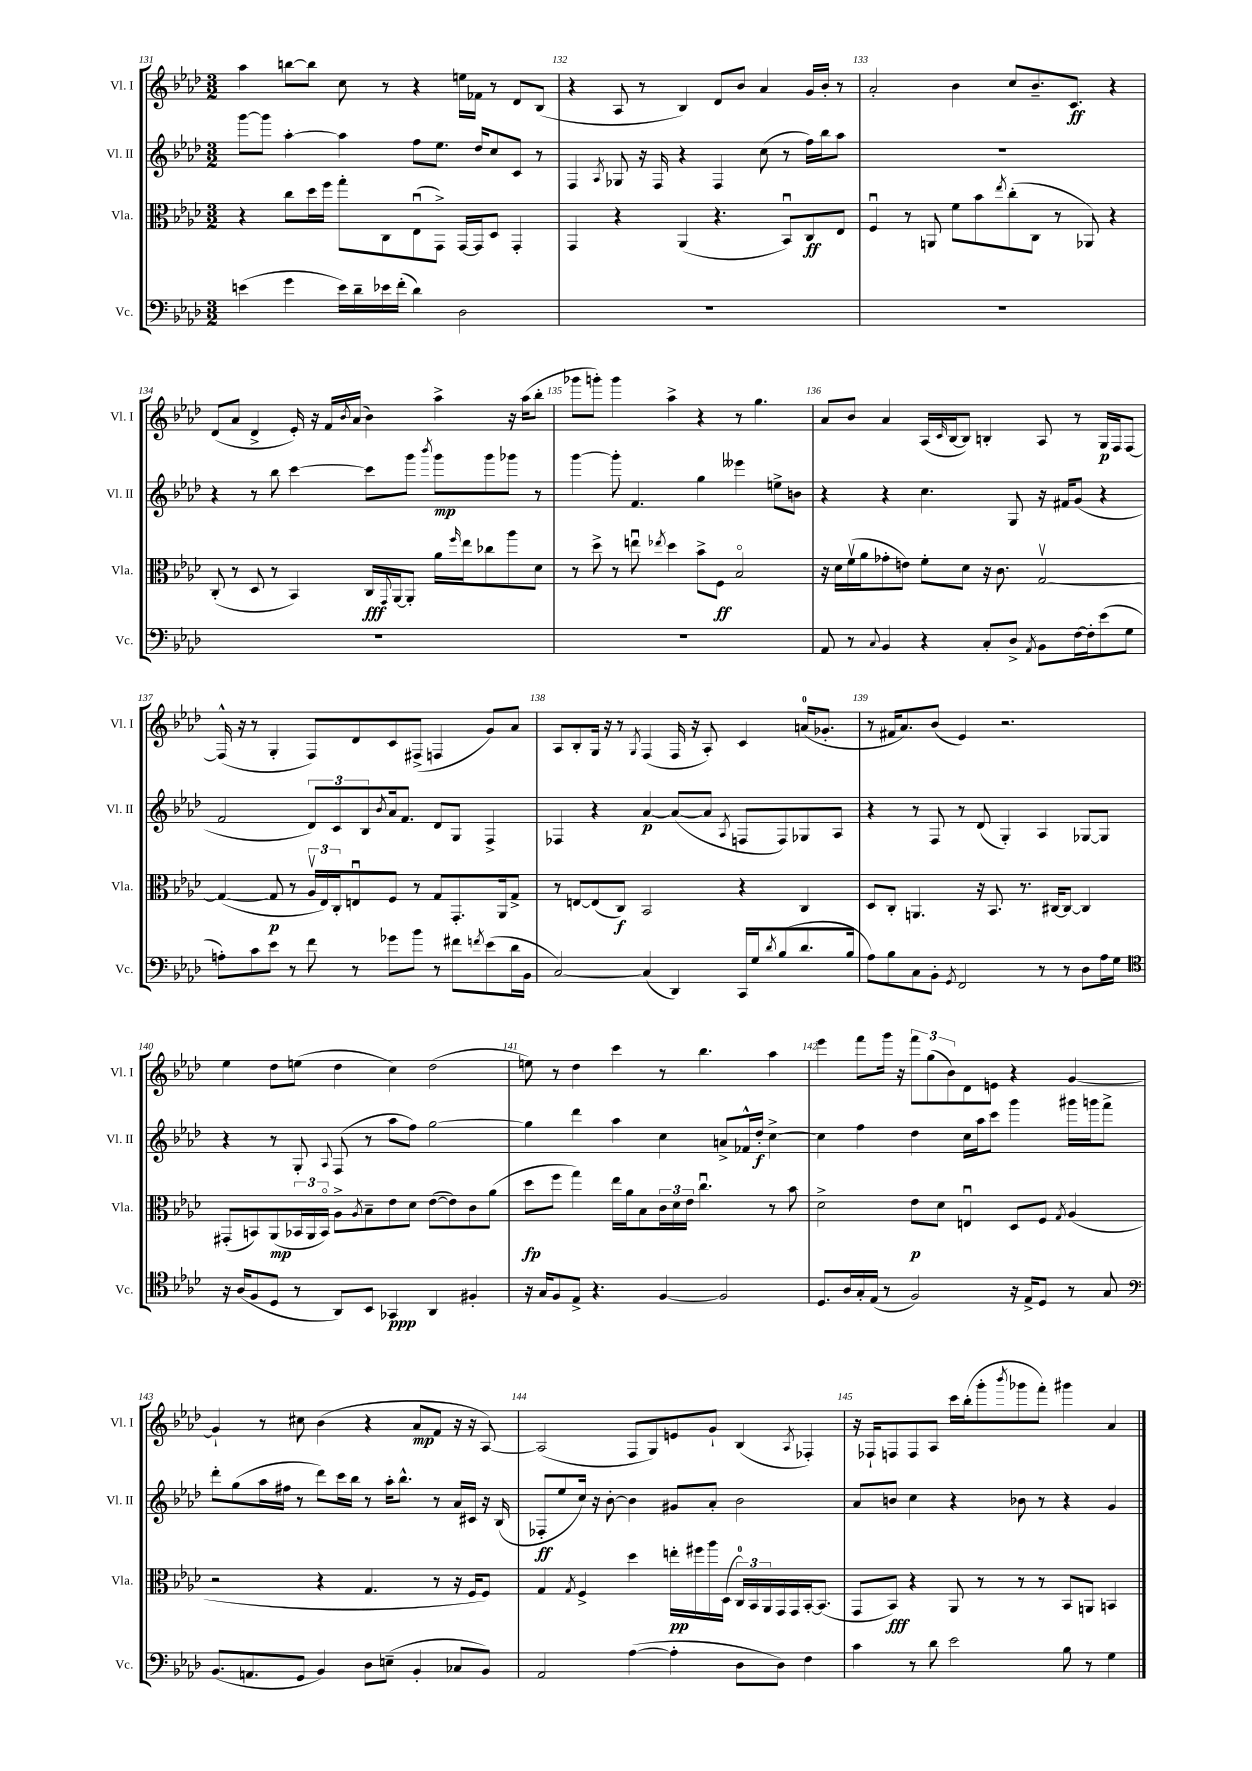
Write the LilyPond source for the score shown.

<<
\new StaffGroup <<
\new Staff = "s0" \with { instrumentName = "Vl. I" shortInstrumentName = "Vl. I" } {
    \clef treble \key aes \major \numericTimeSignature \time 3/2
    aes''4 b''8~ b''8 c''8 r8 r4 e''16 fes'16 r8 des'8 bes8( |
    r4 aes8 r8 bes4) des'8 bes'8 aes'4 g'16 bes'16-. r8 |
    aes'2-. bes'4 c''8 bes'8.-- c'8.\ff r4 |
    des'8( aes'8 des'4-> ees'16-.) r16 f'16 \acciaccatura { bes'8 } aes'16( bes'4) aes''4-> r16 aes''16( bes''8-. |
    ges'''8 g'''8-.) g'''4 aes''4-> r4 r8 g''4. |
    aes'8 bes'8 aes'4 aes16( \grace { c'16 } bes16~ bes8) b4-. aes8 r8 g16\p f16 f8~ |
    f16-^( r16 r8 g4-. f8) des'8 c'8 fis8->( f4 g'8) aes'8 |
    aes8 bes8-. g16 r16 r8 \acciaccatura { g8 } f4( f16 r16 aes8-.) c'4 a'16-0( ges'8.-. |
    r8 fis'16 aes'8.) bes'8( ees'4) r2. |
    ees''4 des''8 e''8( des''4 c''4) des''2( |
    e''8) r8 des''4 c'''4 r8 bes''4. aes''4 |
    ees'''4 f'''8 g'''16 r16 \tuplet 3/2 { f'''8 g''8( bes'8) } des'8 e'8 r4 g'4~ |
    g'4-! r8 cis''8 bes'4( r4 aes'8\mp f'8 r16 r16 aes8~) |
    aes2( f8 g8) e'8 g'8-! bes4( \acciaccatura { aes8 } fes4-.) |
    r16 fes16-! f8 f8 aes8 c'''16 bes''16-.( g'''8-. \acciaccatura { bes'''8 } ges'''8 f'''8-.) gis'''4 aes'4 \bar "|." |
}
\new Staff = "s1" \with { instrumentName = "Vl. II" shortInstrumentName = "Vl. II" } {
    \clef treble \key aes \major \numericTimeSignature \time 3/2
    g'''8~ g'''8 aes''4~-. aes''4 f''8 ees''8. des''16 c''8 c'8 r8 |
    f4 \acciaccatura { aes8 } ges8 r16 f16 r4 f4 c''8( r8 f''16) bes''16 aes''8 |
    R1. |
    r4 r8 bes''8 c'''4~ c'''8 g'''8 \acciaccatura { bes'''8 } g'''8\mp g'''8 ges'''8 r8 |
    g'''4~ g'''8-. f'4. g''4 eeses'''4 e''8-> b'8 |
    r4 r4 c''4. g8 r16 fis'16 g'8( r4 |
    f'2 \tuplet 3/2 { des'8) c'8 bes8 } \acciaccatura { bes'8 } aes'16 f'8. des'8 g8 f4-> |
    fes4 r4 aes'4~\p aes'8~( aes'8 \acciaccatura { aes8 } f8 f8) ges8 aes8 |
    r4 r8 f8 r8 des'8( g4-.) aes4 ges8~ ges8 |
    r4 r8 g8-. \appoggiatura { aes8 } f8( r8 aes''8 f''8) g''2~ |
    g''4 des'''4 aes''4 c''4 a'8-> fes'16-^ des''16-.\f c''4~-> |
    c''4 f''4 des''4 c''16 aes''16 c'''8 g'''4 gis'''16 g'''16 f'''8-> |
    des'''8-. g''8( aes''16 fis''16 r8 des'''8) c'''16 bes''16 r8 aes''16-. bes''8.-^ r8 aes'16 cis'16 r16 bes16( |
    fes8-.\ff ees''8 c''16) r16 bes'8~-. bes'4 gis'8 aes'8-. bes'2 |
    aes'8 b'8 c''4 r4 bes'8 r8 r4 g'4 \bar "|." |
}
\new Staff = "s2" \with { instrumentName = "Vla." shortInstrumentName = "Vla." } {
    \clef alto \key aes \major \numericTimeSignature \time 3/2
    r4 c''8 des''16 f''16 g''8-. c8 ees8\downbow( g,8->) g,16~ g,16 des8 g,4-. |
    g,4 r4 aes,4( r4. bes,8\downbow) c8\ff ees8 |
    f4\downbow r8 a,8 f'8 bes'8 \acciaccatura { ees''8 } c''8-.( c8 r8 aes,8) r4 |
    c8-.( r8 des8 r8 bes,4) c16\fff \appoggiatura { g,8 } aes,16~ aes,8-. aes'16 \grace { f''16 } ees''16 ces''8 aes''8 des'8 |
    r8 des''8-> r8 e''8\downbow \acciaccatura { ees''8 } des''4 bes'8-> f8\ff bes2\flageolet |
    r16 des'16 f'16\upbow( aes'16 ges'8-. e'8) f'8-. des'8 r16 c'8. g2~\upbow |
    g4~( g8\p r8 \tuplet 3/2 { aes16\upbow ees16) c16-. } e8\downbow f8 r8 g8 g,8.-. aes,16 g8-> |
    r8 e8~ e8( c8\f) bes,2 r4 c4 |
    des8 c8-. a,4. r16 bes,8. r8. cis16~ cis8~ cis4 |
    gis,8-.( b,8) aes,8\mp( \tuplet 3/2 { bes,16 aes,16 bes,16\flageolet) } aes8-> \acciaccatura { aes8 } bes8-- ees'8 des'8 ees'8~( ees'8) c'8 aes'8( |
    des''8\fp f''8 g''4) ees''16 aes'16 bes8 \tuplet 3/2 { c'16 des'16 ees'16 } c''4.\downbow r8 bes'8 |
    des'2-> ees'8\p des'8 e4\downbow des8 f8 \acciaccatura { g8 } aes4( |
    r2 r4 g4. r8 r16 f16 f8) |
    g4 \acciaccatura { g8 } f4-> des''4 e''16-.\pp fis''16 aes''16 des16( \tuplet 3/2 { c16-0) bes,16 aes,16 } g,16 g,16 bes,16~-. bes,8.( |
    g,8 bes,8\fff) r4 aes,8 r8 r8 r8 bes,8 a,8 b,4 \bar "|." |
}
\new Staff = "s3" \with { instrumentName = "Vc." shortInstrumentName = "Vc." } {
    \clef bass \key aes \major \numericTimeSignature \time 3/2
    e'4( g'4 e'16) des'16-- ees'16 f'16-.( des'4) des2 |
    R1. |
    R1. |
    R1. |
    R1. |
    aes,8 r8 \appoggiatura { c8 } bes,4 r4 c8-. des8-> \acciaccatura { aes,8 } bes,8 f16~ f16-. ees'8( g8 |
    a8-.) c'8 ees'8 r8 f'8 r8 ges'8 bes'8 r8 fis'8 \acciaccatura { f'8 } ees'8( des'16 bes,16 |
    c2~) c4( des,4) c,16 g16 \acciaccatura { des'8 } bes8( des'8. bes16 |
    aes8) bes8 c8 bes,8-. \acciaccatura { g,8 } f,2 r8 r8 des8 aes16 g16 |
    \clef tenor r16 aes16( f8 des8 r8 aes,8) bes,8 ges,4\ppp aes,4 fis4-. |
    r16 g16 f8 ees8-> r4. f4~ f2 |
    des8. aes16 g16-. ees16( r8 f2) r16 ees16-> des8 r8 g8 |
    \clef bass bes,8.( a,8. g,8 bes,4) des8 e8--( bes,4-. ces8 bes,8) |
    aes,2 aes4~( aes4-. des8 des8) f4 |
    c'4 r8 des'8 ees'2 bes8 r8 g4 \bar "|." |
}
>>
>>
\layout { \context { \Score currentBarNumber = #131 \override BarNumber.break-visibility = ##(#f #t #t) barNumberVisibility = #all-bar-numbers-visible } }
